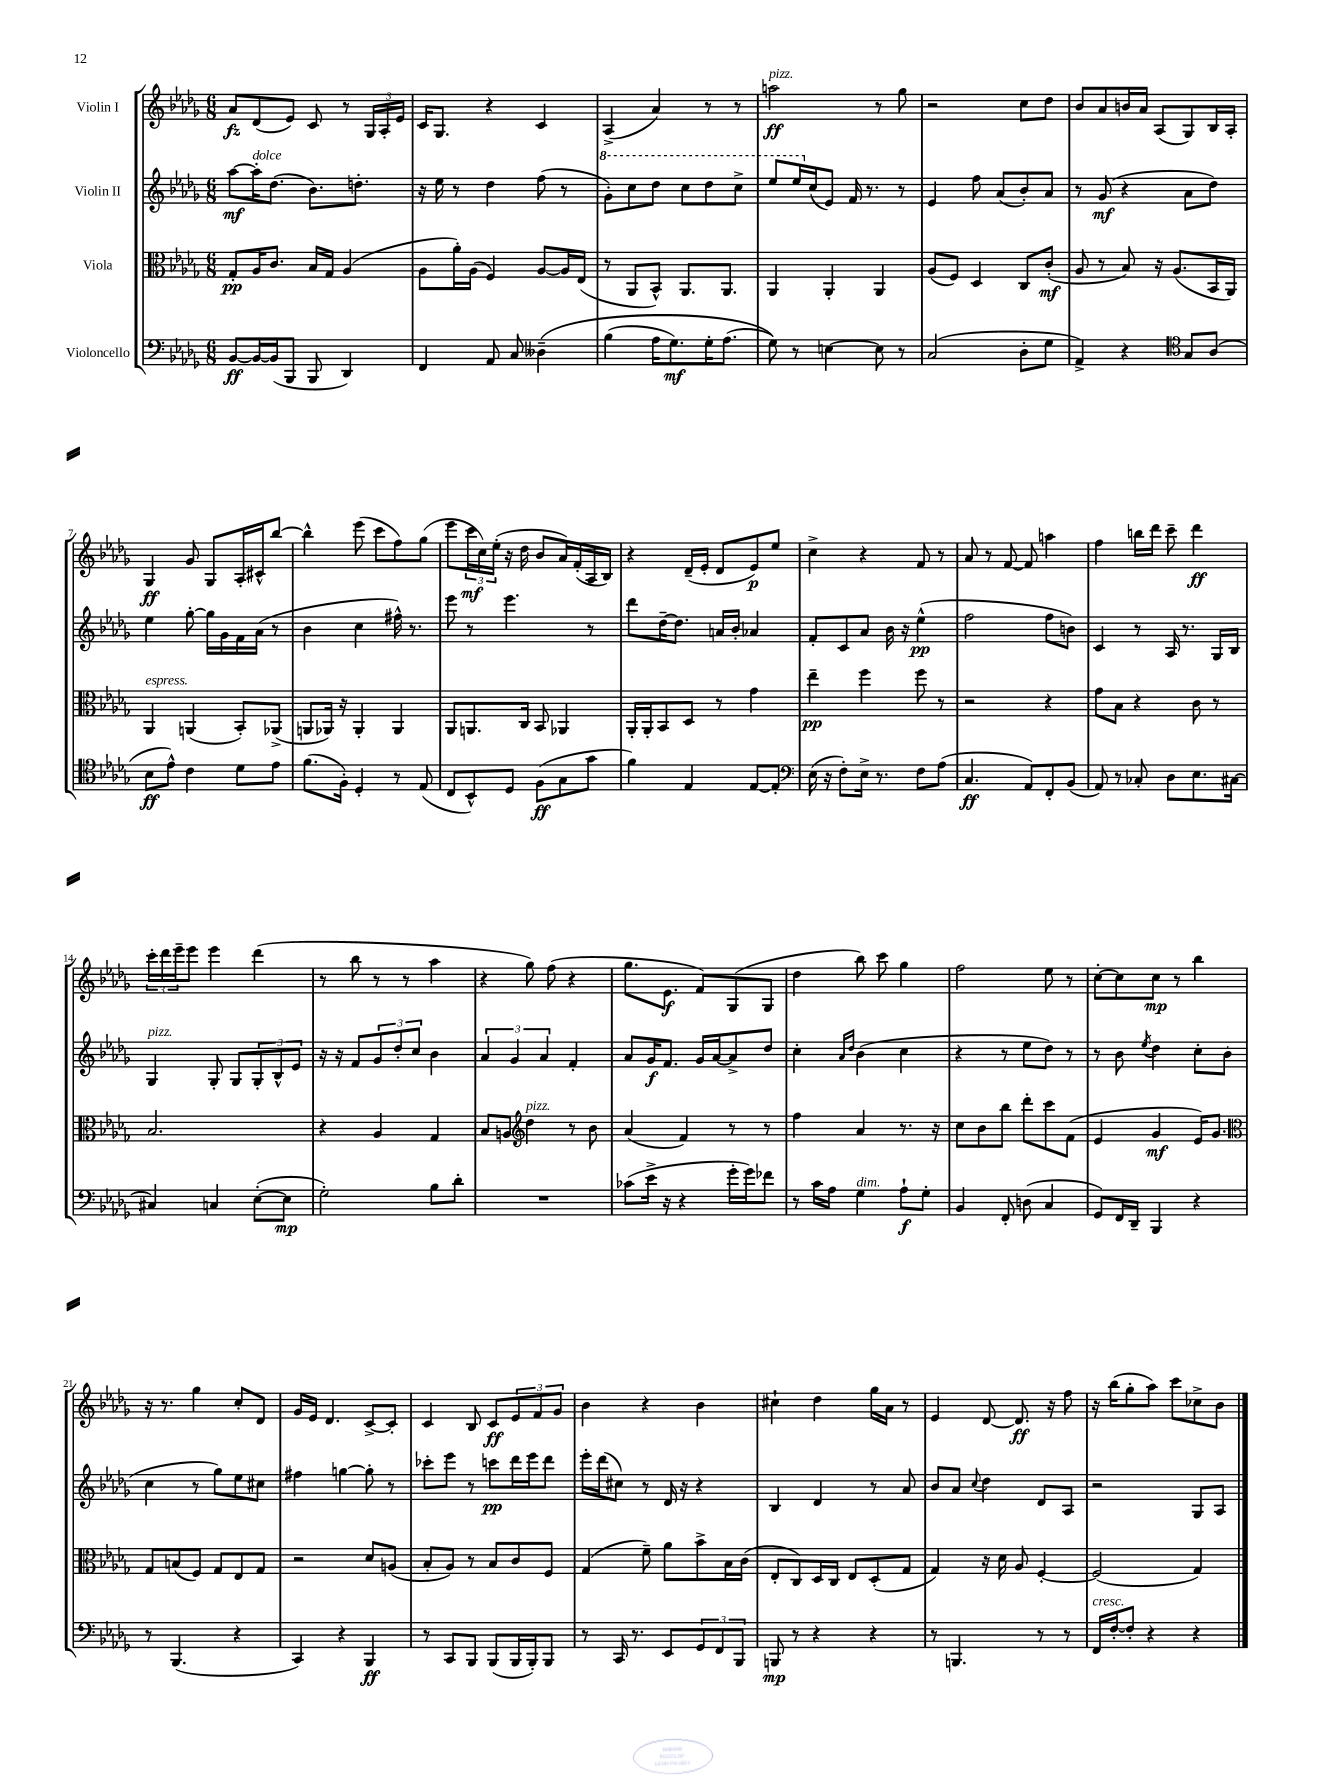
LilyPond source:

<<
\new StaffGroup <<
\new Staff = "s0" \with { instrumentName = "Violin I" } {
    \clef treble \key des \major \numericTimeSignature \time 6/8
    aes'8\fz des'8( ees'8) c'8 r8 \tuplet 3/2 { ges16 aes16-. ees'16 } |
    c'16 ges8. r4 c'4 |
    aes4->( aes'4) r8 r8 |
    a''2\ff^\markup { \italic "pizz." } r8 ges''8 |
    r2 c''8 des''8 |
    bes'8 aes'8 b'16 aes'16 aes8( ges8) bes16 aes16-. |
    ges4\ff ges'8 ges8 aes16-. cis'16-^ bes''8~ |
    bes''4-^ ees'''8( c'''8 f''8) ges''8( |
    ees'''8 \tuplet 3/2 { c'''16\mf c''16) ees''16-.( } r16 des''16 bes'8 aes'16) f'16-.( aes16 bes16) |
    r4 des'16--( ees'16-. des'8 ees'8\p) ees''8 |
    c''4-> r4 f'8 r8 |
    aes'8 r8 f'8~ f'8 a''4 |
    f''4 b''16 des'''16 c'''8-- des'''4\ff |
    \tuplet 3/2 { c'''16-. des'''16 ees'''16-- } ees'''8 ees'''4 des'''4( |
    r8 bes''8 r8 r8 aes''4 |
    r4 ges''8) f''8( r4 |
    ges''8. ees'8.\f f'8) ges8( ges8 |
    des''4 bes''8) c'''8 ges''4 |
    f''2 ees''8 r8 |
    c''8~-. c''8 c''8\mp r8 bes''4 |
    r16 r8. ges''4 c''8-. des'8 |
    ges'16 ees'16 des'4. c'8~-> c'8-. |
    c'4 bes8 c'8\ff \tuplet 3/2 { ees'8 f'8 ges'8 } |
    bes'4 r4 bes'4 |
    cis''4-! des''4 ges''16 aes'16 r8 |
    ees'4 des'8~ des'8.\ff r16 f''8 |
    r16 bes''16( ges''8-. aes''8) c'''8 ces''8-> bes'8 \bar "|." |
}
\new Staff = "s1" \with { instrumentName = "Violin II" } {
    \clef treble \key des \major \numericTimeSignature \time 6/8
    aes''8~\mf aes''16-.^\markup { \italic "dolce" } des''8.( bes'8.) d''8.-. |
    r16 ees''16 r8 des''4 f''8( r8 |
    \ottava #1 ges''8-.) c'''8 des'''8 c'''8 des'''8 c'''8-> |
    ees'''8 ees'''16 \ottava #0 c''16( ees'8) f'16 r8. r8 |
    ees'4 f''8 aes'8( bes'8-.) aes'8 |
    r8 ges'8\mf( r4 aes'8 des''8) |
    ees''4 ges''8~-. ges''16 ges'16 f'16 aes'16( r8 |
    bes'4 c''4 fis''16-^) r8. |
    ees'''8 r8 ees'''4. r8 |
    des'''8 des''16~-- des''8. a'16 bes'16-. aes'4 |
    f'8-. c'8 aes'8 bes'16 r16 ees''4-^\pp( |
    f''2 f''8 b'8) |
    c'4 r8 aes16 r8. ges16 bes16 |
    ges4^\markup { \italic "pizz." } ges8-. ges8 \tuplet 3/2 { ges8-. bes8-^ ees'8 } |
    r16 r16 f'8 \tuplet 3/2 { ges'8 des''8-. c''8 } bes'4 |
    \tuplet 3/2 { aes'4 ges'4 aes'4 } f'4-. |
    aes'8 ges'16\f f'8. ges'16 aes'16~ aes'8-> des''8 |
    c''4-. \grace { aes'16 des''16 } bes'4( c''4 |
    r4 r8 ees''8 des''8) r8 |
    r8 bes'8 \acciaccatura { ees''8 } des''4 c''8-. bes'8( |
    c''4 r8 ges''8) ees''8 cis''8 |
    fis''4 g''4~ g''8-. r8 |
    ces'''8-. ees'''8 r8 c'''8\pp des'''16 ees'''16 des'''8 |
    ees'''16-. des'''16( cis''8) r8 des'16 r16 r4 |
    bes4 des'4 r8 aes'8 |
    bes'8 aes'8 \appoggiatura { c''8 } des''4 des'8 aes8 |
    r2 ges8 aes8 \bar "|." |
}
\new Staff = "s2" \with { instrumentName = "Viola" } {
    \clef alto \key des \major \numericTimeSignature \time 6/8
    ges8-.\pp aes16 c'8. bes16 ges16 aes4( |
    aes8 aes'16-.) aes16( f4) aes8~ aes16 ees16( |
    r8 aes,8 bes,8-^) aes,8. aes,8. |
    aes,4 aes,4-. aes,4 |
    aes8( f8) des4 c8 c'8-.\mf( |
    aes8 r8 bes8) r16 aes8.( bes,16 aes,16) |
    aes,4^\markup { \italic "espress." } a,4( bes,8-.) aes,8->( |
    a,8 aes,16) r16 aes,4-. aes,4 |
    aes,8 a,8. c16 bes,8 aes,4 |
    aes,16-. aes,16-. bes,8 des8 r8 ges'4 |
    ees''4--\pp f''4 f''8 r8 |
    r2 r4 |
    ges'8 bes8 r4 c'8 r8 |
    bes2. |
    r4 aes4 ges4 |
    bes8 a8 \clef treble des''4^\markup { \italic "pizz." } r8 bes'8 |
    aes'4( f'4) r8 r8 |
    f''4 aes'4 r8. r16 |
    c''8 bes'8 bes''8 des'''8-. c'''8 f'8( |
    ees'4 ges'4\mf ees'16) ges'8. |
    \clef alto ges8 b8( f8) ges8 ees8 ges8 |
    r2 des'8 a8( |
    bes8-. aes8) r8 bes8 c'8 f8 |
    ges4( f'8--) aes'8 bes'8-> bes16 c'16( |
    ees8-. c8) des16 c16 ees8 des8-.( ges8 |
    ges4) r16 des'16 aes8 f4~-. |
    f2( ges4) \bar "|." |
}
\new Staff = "s3" \with { instrumentName = "Violoncello" } {
    \clef bass \key des \major \numericTimeSignature \time 6/8
    bes,8~\ff bes,16~ bes,16( bes,,8 bes,,8 des,4) |
    f,4 aes,8 c8 deses4--\( |
    bes4( aes16 ges8.\mf) ges16-. aes8.( |
    ges8)\) r8 e4~ e8 r8 |
    c2( des8-. ges8 |
    aes,4->) r4 \clef tenor ges8 aes8( |
    bes8\ff ees'8-^) c'4 des'8 ees'8 |
    f'8.( f16-.) des4-. r8 ees8( |
    c8 bes,8-^) des8 f8\ff( ges8 ges'8 |
    f'4) ees4 ees8~ ees8-. |
    \clef bass ees16( r16 f8-.) ees16-> r8. f8 aes8( |
    c4.\ff aes,8) f,8-. bes,8( |
    aes,8) r8 ces8-. des8 ees8. cis16~ |
    cis4 c4 ees8~-.( ees8\mp |
    ges2-.) bes8 des'8-. |
    R2. |
    ces'8( ees'16-> r16 r4 ges'16-. ges'16) fes'8 |
    r8 c'16 aes16 ges4^\markup { \italic "dim." } aes8-!\f ges8-. |
    bes,4 f,8-. d8( c4 |
    ges,8) f,16 des,16-- bes,,4 r4 |
    r8 bes,,4.( r4 |
    c,4) r4 bes,,4\ff |
    r8 c,8 bes,,8 bes,,8( bes,,16 bes,,16-.) bes,,8 |
    r8 c,16 r8. ees,8 \tuplet 3/2 { ges,8 f,8 bes,,8 } |
    b,,8\mp r8 r4 r4 |
    r8 b,,4. r8 r8 |
    f,16^\markup { \italic "cresc." } f16~-. f8-. r4 r4 \bar "|." |
}
>>
>>
